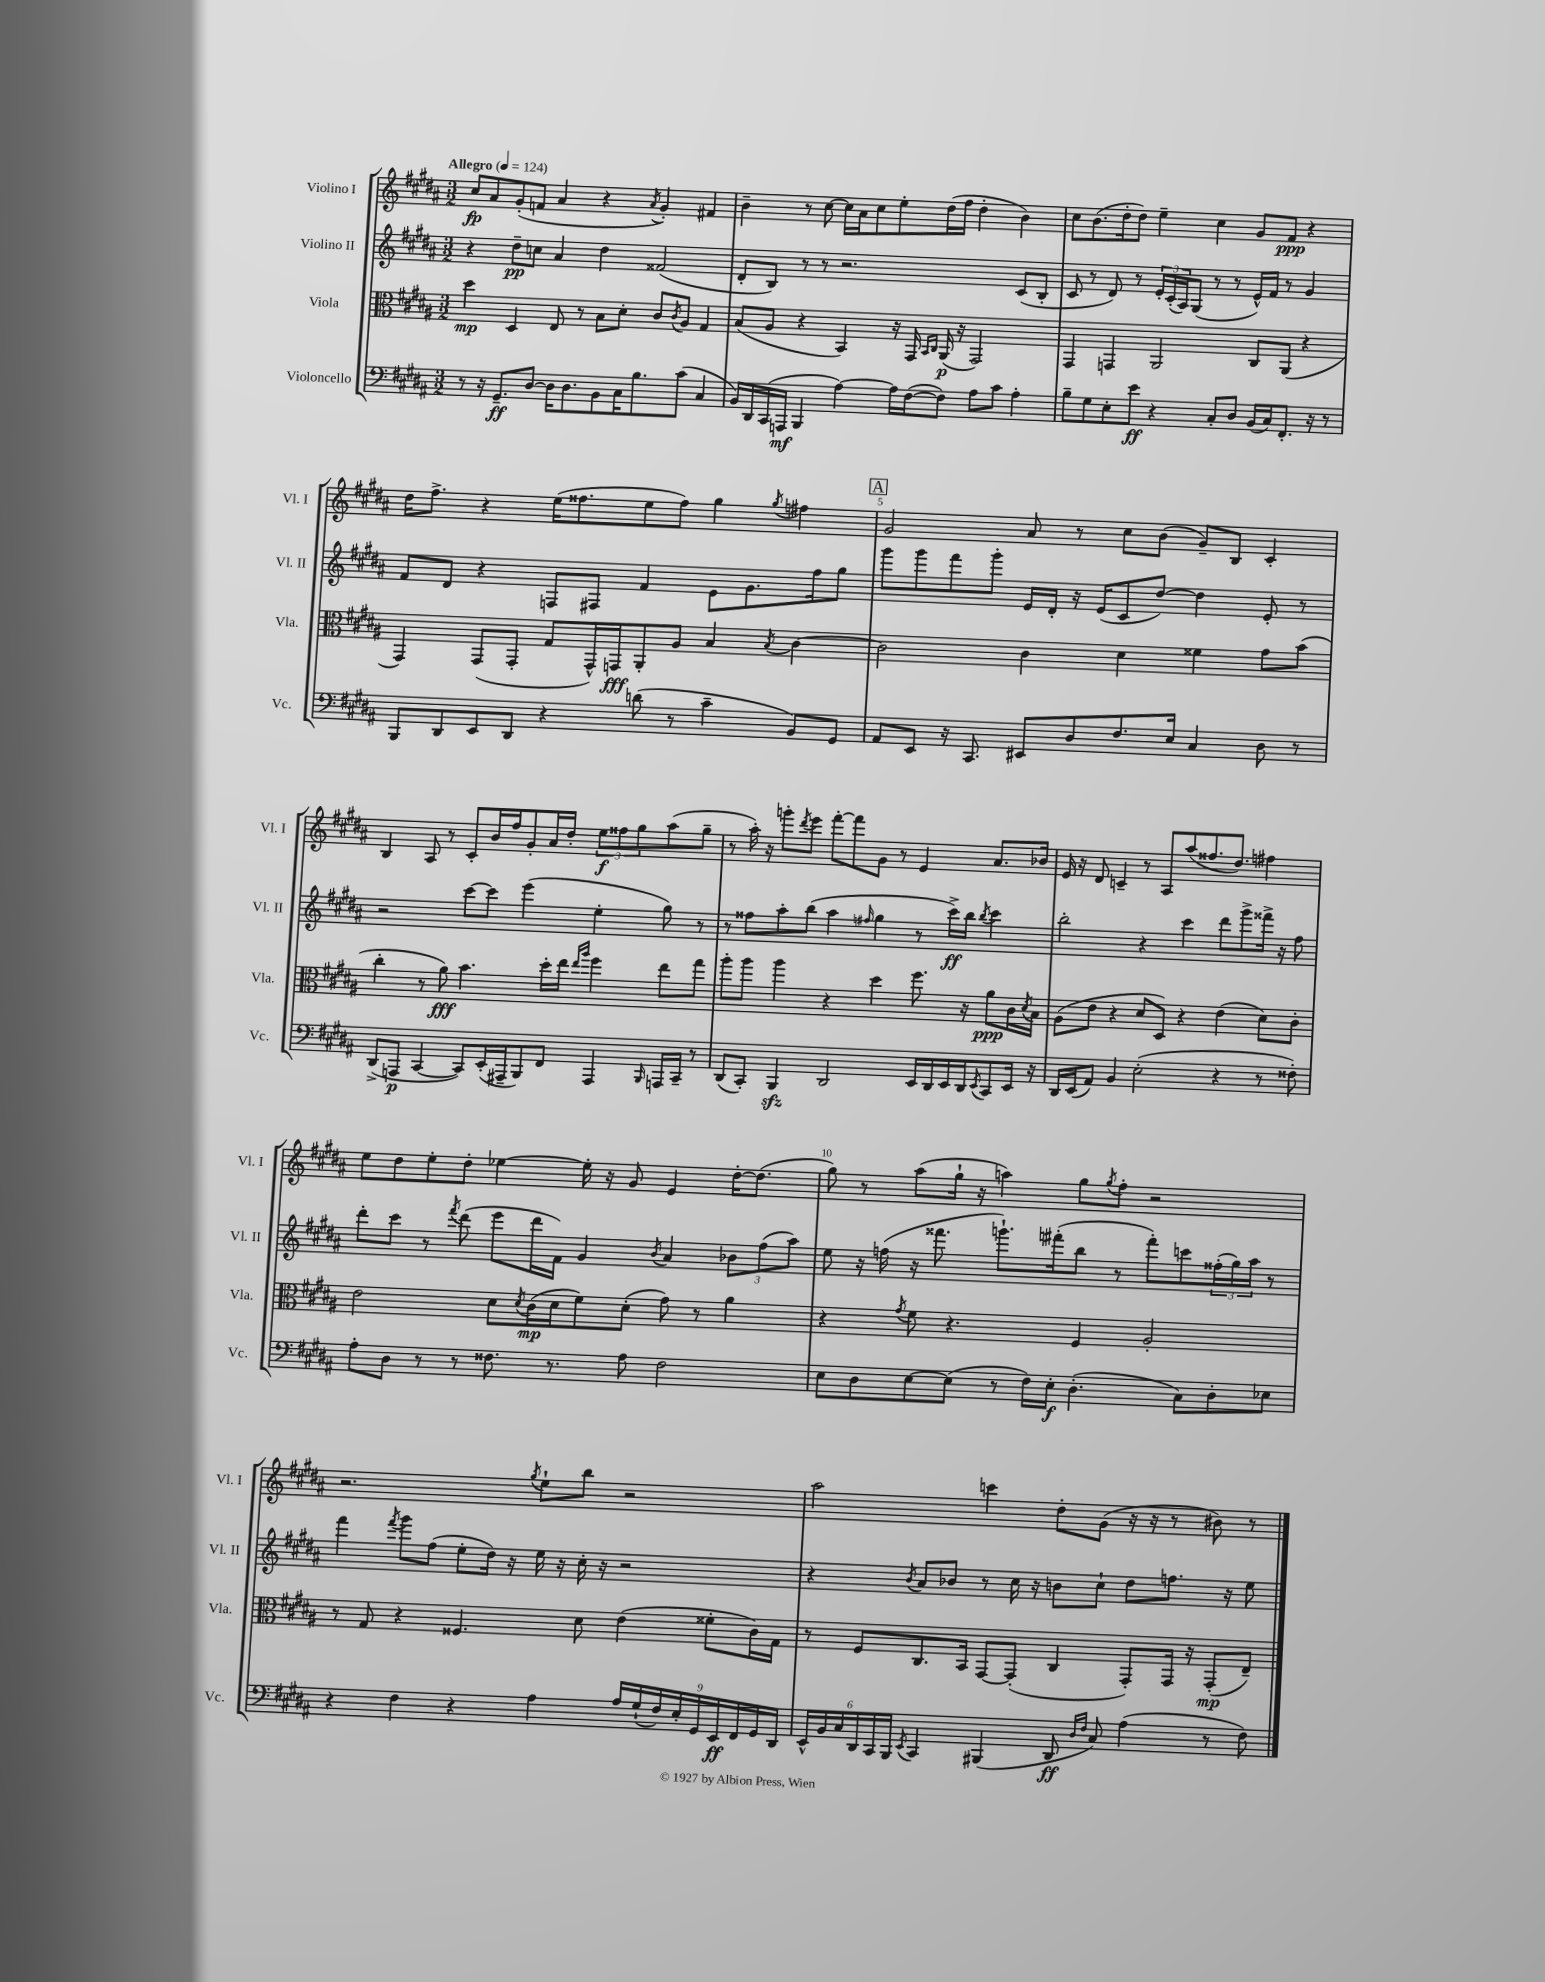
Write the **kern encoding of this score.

**kern	**dynam	**kern	**dynam	**kern	**dynam	**kern	**dynam
*part4	*part4	*part3	*part3	*part2	*part2	*part1	*part1
*staff4	*staff4	*staff3	*staff3	*staff2	*staff2	*staff1	*staff1
*I"Violoncello	*	*I"Viola	*	*I"Violino II	*	*I"Violino I	*
*I'Vc.	*	*I'Vla.	*	*I'Vl. II	*	*I'Vl. I	*
*clefF4	*	*clefC3	*	*clefG2	*	*clefG2	*
*k[f#c#g#d#a#]	*	*k[f#c#g#d#a#]	*	*k[f#c#g#d#a#]	*	*k[f#c#g#d#a#]	*
*M3/2	*	*M3/2	*	*M3/2	*	*M3/2	*
*MM124	*	*MM124	*	*MM124	*	*MM124	*
=1	=1	=1	=1	=1	=1	=1	=1
!	!	!	!	!	!	!LO:TX:a:B:t=Allegro	!
8r	.	4dd#\	mp	4r	.	8cc#/L	fp
16r	.	.	.	.	.	8a#/	.
8.GG#~/L	ff	.	.	.	.	.	.
.	.	4D#/	.	8dd#~\L	pp	(8g#'/	.
[8D#/J	.	.	.	8ccn\J	.	8fn/J	.
16D#\KL]	.	8E/	.	4a#/	.	4a#/	.
8.D#\	.	.	.	.	.	.	.
.	.	8r	.	.	.	.	.
8BB\	.	8B\L	.	4dd#\	.	4r	.
16C#\K	.	8d#'\J	.	.	.	.	.
8.B\	.	.	.	.	.	.	.
.	.	.	.	.	.	8qa#/	.
.	.	8c#/L	.	(2f##X/	.	4g#'/)	.
.	.	8qc#/	.	.	.	.	.
(8c#\J	.	8A#/J	.	.	.	.	.
4C#/	.	4G#/	.	.	.	4f#X/	.
=2	=2	=2	=2	=2	=2	=2	=2
16BB/LL)	.	(8B/L	.	8d#'/L	.	4b~\	.
16DD#/	.	.	.	.	.	.	.
(16CC#/	.	8A#/J	.	8B/J)	.	.	.
16AAAn/JJ	mf	.	.	.	.	.	.
4BBB/	.	4r	.	8r	.	8r	.
.	.	.	.	8r	.	[8cc#\	.
[4A#\)	.	4BB/)	.	2.r	.	16cc#\LL]	.
.	.	.	.	.	.	16a#\J	.
.	.	.	.	.	.	8cc#\	.
16A#\LL]	.	16r	.	.	.	8ee'\	.
([16F#\J	.	16GG#/	.	.	.	.	.
.	.	16qqBB/LL	.	.	.	.	.
.	.	16qqC#/JJ	.	.	.	.	.
8F#\J])	.	(16AA#/	p	.	.	(16dd#\L	.
.	.	16r	.	.	.	16ff#\JJ	.
8A#\L	.	2GG#/)	.	.	.	4dd#'\	.
8c#\J	.	.	.	.	.	.	.
4A#'\	.	.	.	(8c#/L	.	4b\)	.
.	.	.	.	8B'/J	.	.	.
=3	=3	=3	=3	=3	=3	=3	=3
8B~\L	.	4GG#/	.	8c#/	.	8cc#\L	.
8G#\	.	.	.	8r	.	(8.b\	.
8E'\	.	4GGn/	.	8d#/)	.	.	.
.	.	.	.	.	.	16dd#'\k	.
8e\J	ff	.	.	8r	.	8dd#\J)	.
4r	.	2AA#/	.	24e'/LL	.	4ee~\	.
.	.	.	.	(24c#'/	.	.	.
.	.	.	.	24A#/J)	.	.	.
.	.	.	.	(8G#/J	.	.	.
8C#'/L	.	.	.	8r	.	4cc#\	.
8D#/J	.	.	.	8r	.	.	.
(16BB/LL	.	8C#/L	.	16e^^/LL)	.	8g#/L	.
16C#/J)	.	.	.	16f#/JJ	.	.	.
8.FF#'/J	.	(8AA#/J	.	8r	.	8f#/J	ppp
.	.	4r	.	4g#/	.	4r	.
16r	.	.	.	.	.	.	.
8r	.	.	.	.	.	.	.
!!LO:LB:g=z
=4	=4	=4	=4	=4	=4	=4	=4
8BBB/L	.	4GG#/)	.	8f#/L	.	16dd#\KL	.
.	.	.	.	.	.	8.ff#^\J	.
8DD#/	.	.	.	8d#/J	.	.	.
8EE/	.	(8GG#/L	.	4r	.	4r	.
8DD#/J	.	8GG#'/J	.	.	.	.	.
4r	.	8G#/L	.	8Fn/L	.	(16ee\KL	.
.	.	.	.	.	.	8.ff##X\	.
.	.	16GG#^^/L)	.	8F#X/J	.	.	.
.	.	16GGn/J	fff	.	.	.	.
(8dn\	.	8AA#'/	.	4f#/	.	8ee\	.
8r	.	8A#/J	.	.	.	8ff##\J)	.
4c#~\	.	4B/	.	8e\L	.	4gg#\	.
.	.	.	.	8.g#\	.	.	.
.	.	8qB/	.	.	.	8qgg#/	.
8BB/L)	.	[4c#\	.	.	.	4ff#X\	.
.	.	.	.	16ff#\k	.	.	.
8GG#/J	.	.	.	8gg#\J	.	.	.
!!LO:REH:place=s1:t=A
=5	=5	=5	=5	=5	=5	=5	=5
8AA#/L	.	2c#\]	.	8ggg#\L	.	2g#/	.
8EE/J	.	.	.	8ggg#\	.	.	.
16r	.	.	.	8fff#\	.	.	.
8.CC#/	.	.	.	.	.	.	.
.	.	.	.	8ggg#'\J	.	.	.
8EE#X/L	.	4c#\	.	16e/LL	.	8a#/	.
.	.	.	.	16d#'/JJ	.	.	.
8D#/	.	.	.	16r	.	8r	.
.	.	.	.	(16e/KL	.	.	.
8.F#/	.	4d#\	.	8c#/	.	8cc#\L	.
.	.	.	.	[8dd#/J)	.	(8b\J	.
16E/Jk	.	.	.	.	.	.	.
4C#/	.	4f##X\	.	4dd#\]	.	8g#~/L)	.
.	.	.	.	.	.	8B/J	.
8D#\	.	8g#\L	.	8e'/	.	4c#'/	.
8r	.	(8b\J	.	8r	.	.	.
!!LO:LB:g=z
=6	=6	=6	=6	=6	=6	=6	=6
(8DD#^/L	.	4cc#'\	.	2r	.	4B/	.
8AAAn/J	p	.	.	.	.	.	.
[4CC#/	.	8r	.	.	.	8A#/	.
.	.	8a#\)	fff	.	.	8r	.
8CC#/L])	.	4.b\	.	[8ccc#\L	.	8c#'/L	.
(16EE'/L	.	.	.	8ccc#\J]	.	16b/L	.
16AAA#X~/J	.	.	.	.	.	16ff#/J	.
8BBB/)	.	.	.	(4eee\	.	8g#'/	.
8FF#/J	.	16dd#'\LL	.	.	.	16a#/L	.
.	.	16ee\JJ	.	.	.	16dd#'/JJ	.
.	.	16qqee/LL	.	.	.	.	.
.	.	16qqaa#/JJ	.	.	.	.	.
4AAA#/	.	4ff#\	.	4ee'\	.	12ee\L	f
.	.	.	.	.	.	12ff##X\	.
.	.	.	.	.	.	12gg#\	.
16qqBBB/	.	.	.	.	.	.	.
16AAAn/LL	.	8ee\L	.	8gg#\)	.	(8aa#\	.
16CC#~/JJ	.	.	.	.	.	.	.
8r	.	8gg#\J	.	8r	.	8gg#~\J	.
=7	=7	=7	=7	=7	=7	=7	=7
(8DD#/L	.	8aa#'\L	.	8r	.	8r	.
8CC#'/J)	.	8aa#\J	.	8ff##X\L	.	16aa#'\)	.
.	.	.	.	.	.	16r	.
4BBBzz/	.	4aa#\	.	8aa#'\	.	8gggn'\L	.
.	.	.	.	.	.	8qddd#/	.
.	.	.	.	(8bb\J	.	8eee\J	.
2DD#/	.	4r	.	4aa#\	.	[8fff#'\L	.
.	.	.	.	.	.	8fff#\]	.
.	.	.	.	16qqff#X/	.	.	.
.	.	4dd#\	.	4gg#\	.	8g#\J	.
.	.	.	.	.	.	8r	.
16EE/LL	.	8.ff#\	.	8r	.	4e/	.
16DD#/	.	.	.	.	.	.	.
16EE/	.	.	.	16ccc#^\LL)	ff	.	.
16DD#/J	.	16r	.	16bb\JJ	.	.	.
8qEE/	.	.	.	8qbb/	.	.	.
8CC#/	.	8a#\L	ppp	4ccc#\	.	8.a#/L	.
16EE/Jk	.	16c#\L	.	.	.	.	.
.	.	8qd#/	.	.	.	.	.
16r	.	16B\JJ	.	.	.	16b-X/Jk	.
=8	=8	=8	=8	=8	=8	=8	=8
16DD#/LL	.	(8A#\L	.	2bb'\	.	16e/	.
(16EE/J	.	.	.	.	.	16r	.
8AA#/J)	.	8e\J	.	.	.	8d#/	.
4BB/	.	4r	.	.	.	4cn~/	.
(2E'\	.	8d#/L	.	4r	.	8r	.
.	.	8D#/J)	.	.	.	8A#/L	.
.	.	4r	.	4ccc#\	.	(8aa#/	.
.	.	.	.	.	.	8.ff##X/	.
4r	.	(4e\	.	8ddd#\L	.	.	.
.	.	.	.	.	.	8.dd#/J)	.
.	.	.	.	8ggg#^\	.	.	.
8r	.	8d#\L)	.	16fff##X^\Jk	.	4ff#X\	.
.	.	.	.	16r	.	.	.
8F##X'\)	.	8c#'\J	.	8ff#\	.	.	.
!!LO:LB:g=z
=9	=9	=9	=9	=9	=9	=9	=9
8A#'\L	.	2e\	.	8ddd#'\L	.	8ee\L	.
8D#\J	.	.	.	8ccc#\J	.	8dd#\	.
8r	.	.	.	8r	.	8ee'\	.
.	.	.	.	8qfff#/	.	.	.
8r	.	.	.	(8ddd#\	.	8dd#'\J	.
8.F##X\	.	8d#\L	.	8eee\L	.	[4ee-X\	.
.	.	8qd#/	.	.	.	.	.
.	.	(16c#\L	mp	16ddd#\L	.	.	.
8.r	.	16d#\J	.	16f#\JJ)	.	.	.
.	.	8f#\)	.	4g#/	.	16ee-'\]	.
.	.	.	.	.	.	16r	.
8A#\	.	(8d#'\J	.	.	.	8g#/	.
.	.	.	.	8qb/	.	.	.
2F##\	.	8g#\)	.	4a#/	.	4e/	.
.	.	8r	.	.	.	.	.
.	.	4a#\	.	12b-X\L	.	[16dd#'\KL	.
.	.	.	.	.	.	(8.dd#\J]	.
.	.	.	.	(12ff#\	.	.	.
.	.	.	.	12aa#\J)	.	.	.
=10	=10	=10	=10	=10	=10	=10	=10
8E\L	.	4r	.	8ee\	.	8gg#\)	.
8D#\	.	.	.	16r	.	8r	.
.	.	.	.	(16ffn\	.	.	.
.	.	8qg#/	.	.	.	.	.
[8E\	.	8f#\	.	16r	.	(8aa#\L	.
.	.	.	.	8.fff##X\	.	.	.
(8E\J]	.	4.r	.	.	.	16gg#`\Jk	.
.	.	.	.	.	.	16r	.
8r	.	.	.	8.gggn`\L)	.	4aan\)	.
16F#\LL)	.	.	.	.	.	.	.
16E'\JJ	f	.	.	(16fff#X'\k	.	.	.
(4.D#'\	.	4F#/	.	8bb\J	.	8gg#\L	.
.	.	.	.	.	.	8qgg#/	.
.	.	.	.	8r	.	8ff#'\J	.
.	.	2A#'/	.	8fff#'\L)	.	2r	.
8C#\L)	.	.	.	8cccn\	.	.	.
8D#'\	.	.	.	(24ff##X'\L	.	.	.
.	.	.	.	24gg#\)	.	.	.
.	.	.	.	24aa#\JJ	.	.	.
8E-X\J	.	.	.	8r	.	.	.
!!LO:LB:g=z
=11	=11	=11	=11	=11	=11	=11	=11
4r	.	8r	.	4fff#\	.	2.r	.
.	.	8G#/	.	.	.	.	.
.	.	.	.	8qfff#/	.	.	.
4F#\	.	4r	.	8ggg#\L	.	.	.
.	.	.	.	(8ff#\J	.	.	.
4r	.	4.F##X/	.	8ee'\L	.	.	.
.	.	.	.	16dd#\Jk)	.	.	.
.	.	.	.	16r	.	.	.
.	.	.	.	.	.	8qgg#/	.
4A#\	.	.	.	16ee\	.	8ee`\L	.
.	.	.	.	16r	.	.	.
.	.	8d#\	.	16cc#'\	.	8bb\J	.
.	.	.	.	16r	.	.	.
18A#/LL	.	(4e\	.	2r	.	2r	.
(18G#`/	.	.	.	.	.	.	.
18F#/)	.	.	.	.	.	.	.
18E'/	.	.	.	.	.	.	.
18GG#/	.	.	.	.	.	.	.
.	.	8f##X'\L	.	.	.	.	.
18EE/	ff	.	.	.	.	.	.
18FF#/	.	.	.	.	.	.	.
.	.	16c#\L)	.	.	.	.	.
18GG#/	.	.	.	.	.	.	.
.	.	16G#\JJ	.	.	.	.	.
18DD#/JJ	.	.	.	.	.	.	.
=12	=12	=12	=12	=12	=12	=12	=12
24EE^^/LL	.	8r	.	4r	.	2aa#\	.
24BB/	.	.	.	.	.	.	.
24C#/	.	.	.	.	.	.	.
24DD#/	.	8F#/L	.	.	.	.	.
24CC#/	.	.	.	.	.	.	.
24BBB/JJ	.	.	.	.	.	.	.
8qEE/	.	.	.	8qb/	.	.	.
4CC#/	.	8.C#/	.	8a#/L	.	.	.
.	.	.	.	8b-X/J	.	.	.
.	.	16BB/Jk	.	.	.	.	.
(4BBB#X/	.	[8GG#/L	.	8r	.	4cccn\	.
.	.	(8GG#'/J]	.	16cc#\	.	.	.
.	.	.	.	16r	.	.	.
8DD#/	ff	4C#/	.	8bn\L	.	8dd#'\L	.
16qqD#/LL	.	.	.	.	.	.	.
16qqF#/JJ	.	.	.	.	.	.	.
8C#/)	.	.	.	8cc#`\J	.	(8g#\J	.
(4A#\	.	8GG#'/L)	.	8dd#\L	.	16r	.
.	.	.	.	.	.	16r	.
.	.	16GG#/Jk	.	8.ffn\J	.	8r	.
.	.	16r	.	.	.	.	.
8r	.	(8GG#'/L	mp	.	.	8b#X\)	.
.	.	.	.	16r	.	.	.
8F#\)	.	8E~/J)	.	8ee\	.	8r	.
==	==	==	==	==	==	==	==
*-	*-	*-	*-	*-	*-	*-	*-
